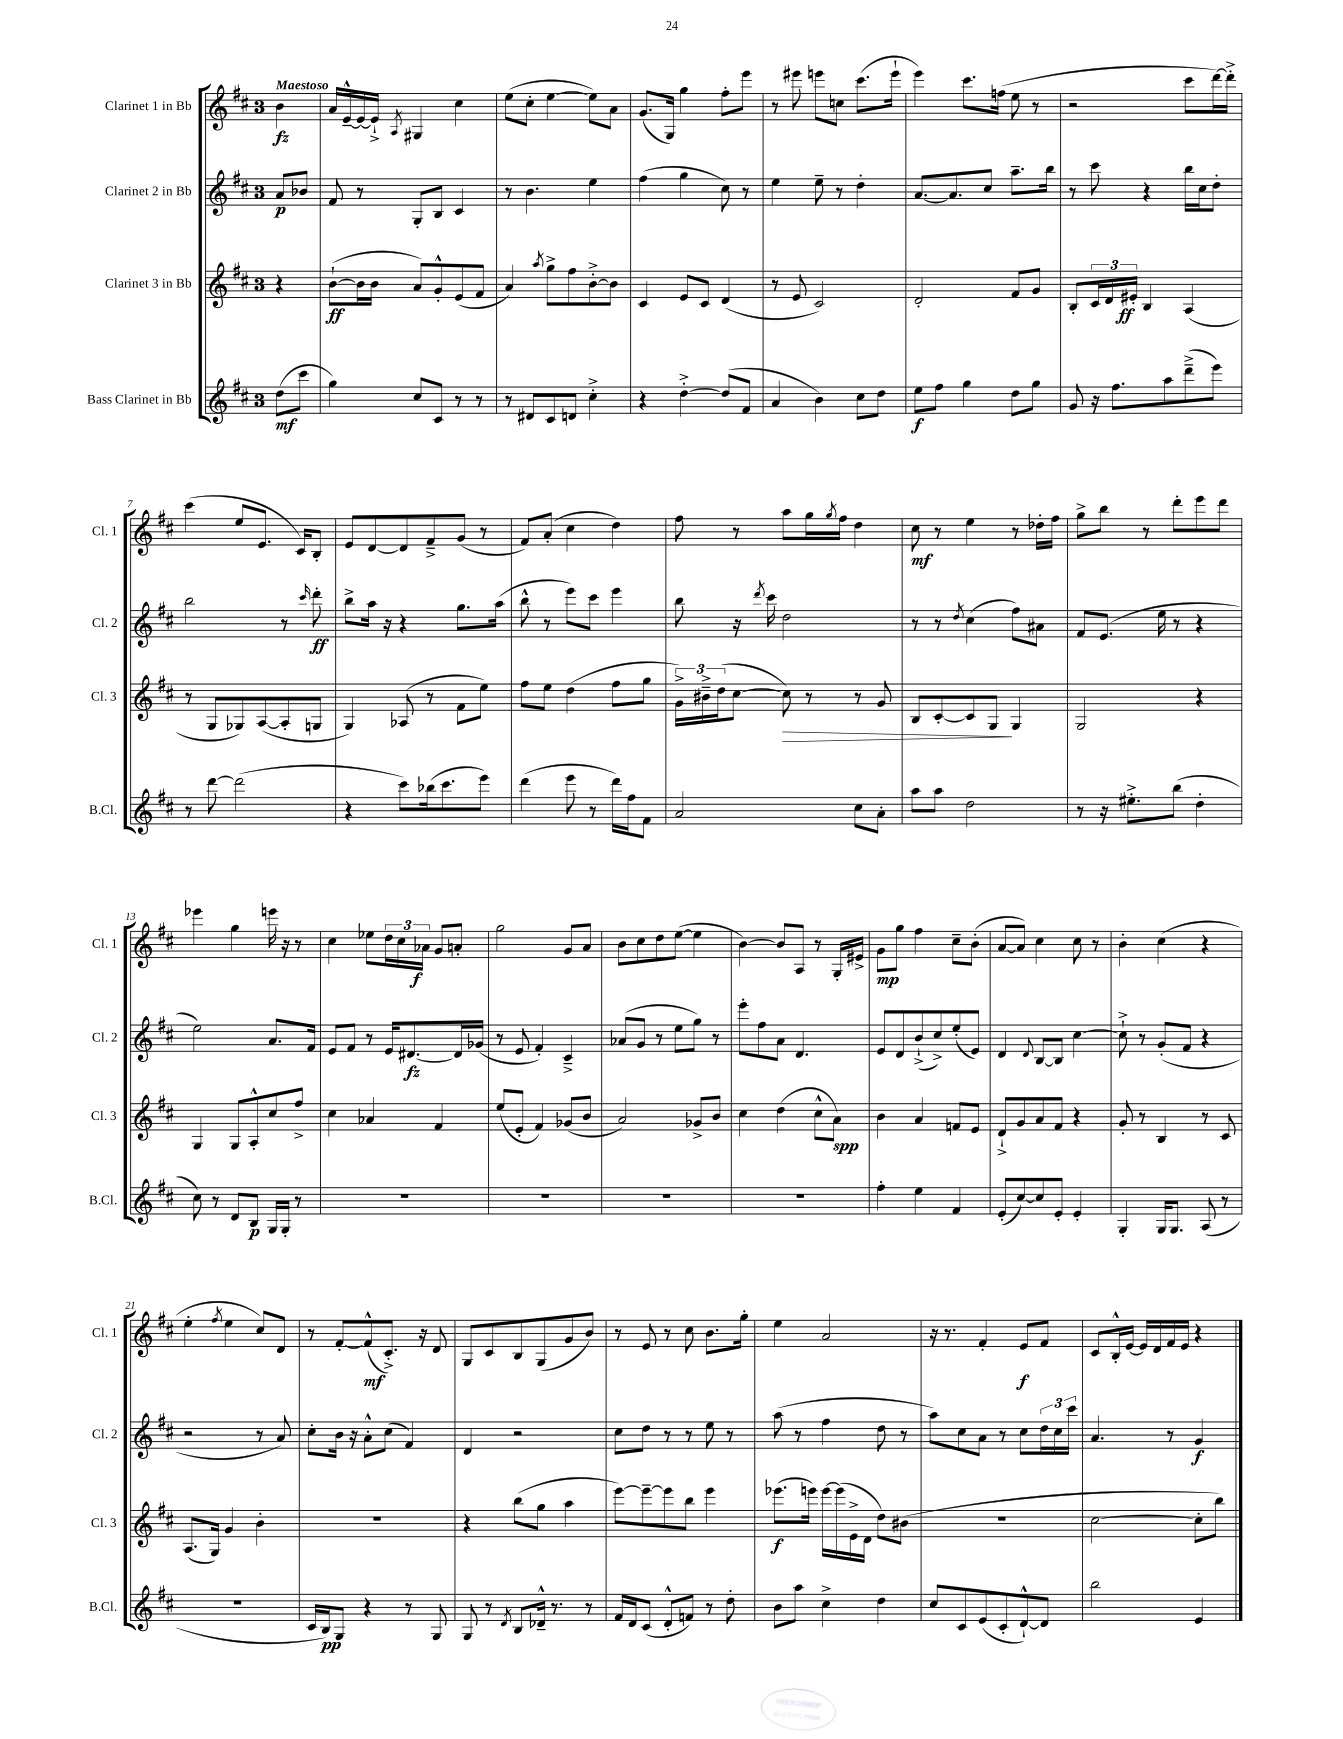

**kern	**kern	**kern	**kern
*staff4	*staff3	*staff2	*staff1
*clefG2	*clefG2	*clefG2	*clefG2
*k[f#c#]	*k[f#c#]	*k[f#c#]	*k[f#c#]
*M3/4	*M3/4	*M3/4	*M3/4
(8dd\L	4r	8a/L	4b\
8ccc#\J	.	8b-/J	.
=	=	=	=
4gg\)	([8b`\L	8f#/	16a/LL
.	.	.	[16e~^^/
.	16b\]L	8r	16e/_
.	16b\JJ	.	16e`^/]JJ
.	.	.	8qA/
8cc#/L	8a/L)	8G'/L	4G#/
8c#/J	8g'^^/	8B/J	.
8r	(8e/	4c#/	4cc#\
8r	8f#/J	.	.
=	=	=	=
8r	4a/)	8r	(8ee\L
8d#/L	.	4.b\	8cc#'\J
.	8qaa/	.	.
8c#/	8gg^\L	.	[4ee\
8d/J	8ff#\	.	.
4cc#'^\	[8b'^\	4ee\	8ee\]L)
.	8b\]J	.	8a\J
=	=	=	=
4r	4c#/	(4ff#\	(8.g/L
.	.	.	16G/Jk)
[4dd'^\	8e/L	4gg\	4gg\
.	8c#/J	.	.
(8dd/]L	(4d/	8cc#\)	8ff#'\L
8f#/J	.	8r	8eee\J
=	=	=	=
4a/	8r	4ee\	8r
.	8e/	.	8eee#\
4b\)	2c#/)	8ee~\	8eee\L
.	.	8r	8cc\J
8cc#\L	.	4dd'\	(8.ccc#\L
8dd\J	.	.	.
.	.	.	16eee`\Jk
=	=	=	=
8ee\L	2d'/	[8.a/L	4eee\)
8ff#\J	.	.	.
.	.	8.a/]	.
4gg\	.	.	8.ccc#\L
.	.	8cc#/J	.
.	.	.	(16ff\Jk
8dd\L	8f#/L	8.aa~\L	8ee\
8gg\J	8g/J	.	8r
.	.	16bb\Jk	.
=	=	=	=
8g/	8B'/L	8r	2r
16r	24c#/L	8ccc#\	.
.	24d/	.	.
8.ff#\L	.	.	.
.	24e#'/JJ	.	.
.	4B/	4r	.
8aa\	.	.	.
(8ddd~^\	(4A/	16bb\LL	8ccc#\L
.	.	16cc#\J	.
8eee\J)	.	8dd'\J	[16ddd\L)
.	.	.	16ddd'^\]JJ
=	=	=	=
8r	8r	2bb\	(4ccc#\
[8ddd\	8G/L	.	.
(2ddd\]	8G-/)	.	8ee/L
.	([8A/	.	8.e/J
.	8A'/]	8r	.
.	.	.	16c#/LK)
.	.	16qqccc#/	.
.	8G/J	8ddd'\	8B'/J
=	=	=	=
4r	4G/)	8bb^\L	8e/L
.	.	16aa\Jk	[8d/
.	.	16r	.
8ccc#\L)	(8A-/	4r	8d/]
(16bb-\k	8r	.	8f#~^/
8.ccc#\	.	.	.
.	8f#\L	8.gg\L	(8g/J
8eee\J)	8ee\J)	.	8r
.	.	(16aa\Jk	.
=	=	=	=
(4ddd\	8ff#\L	8bb^^\	8f#/L)
.	8ee\J	8r	(8a'/J
8eee\	(4dd\	8eee\L)	4cc#\
8r	.	8ccc#\J	.
16ddd\LL)	8ff#\L	4eee\	4dd\)
16ff#\J	.	.	.
8f#\J	8gg\J	.	.
=	=	=	=
2a/	24g^\LL)	8bb\	8ff#\
.	24b#~^\	.	.
.	(24dd\J	.	.
.	[8cc#\J	16r	8r
.	.	8qddd/	.
.	.	16ccc#\	.
.	8cc#\])	2dd\	8aa\L
.	8r	.	16gg\L
.	.	.	8qgg/
.	.	.	16ff#\JJ
8cc#\L	8r	.	4dd\
8a'\J	8g/	.	.
=	=	=	=
8aa\L	8B/L	8r	8cc#\
8aa\J	[8c#'/	8r	8r
.	.	8qdd/	.
2dd\	8c#/]	(4cc#\	4ee\
.	8G/J	.	.
.	4G/	8ff#\L)	8r
.	.	8a#\J	16dd-'\LL
.	.	.	16ff#\JJ
=	=	=	=
8r	2G/	8f#/L	8gg^\L
16r	.	(8.e/J	8bb\J
8.ee#'^\L	.	.	.
.	.	.	8r
.	.	16ee\	.
(8bb\J	.	8r	8ddd'\L
4dd'\	4r	4r	8eee\
.	.	.	8ddd\J
=	=	=	=
8cc#\)	4G/	2ee\)	4eee-\
8r	.	.	.
8d/L	8G/L	.	4gg\
8B/J	8A'^^/	.	.
16G/LL	8cc#/	8.a/L	16eee\
16G'/JJ	.	.	16r
8r	8ff#^/J	.	8r
.	.	16f#/Jk	.
=	=	=	=
2.r	4cc#\	8e/L	4cc#\
.	.	8f#/J	.
.	4a-/	8r	8ee-\L
.	.	16e/LK	24dd\L
.	.	.	24cc#\
.	.	[8.d#/	.
.	.	.	24a-\JJ
.	4f#/	.	8g/L
.	.	16d#/]L	8a'/J
.	.	(16g-/JJ	.
=	=	=	=
2.r	(8ee/L	8r	2gg\
.	8e'/J	8e/	.
.	4f#/)	4f#'/)	.
.	(8g-/L	4c#~^/	8g/L
.	8b/J	.	8a/J
=	=	=	=
2.r	2a/)	(8a-/L	8b\L
.	.	8g/J	8cc#\
.	.	8r	8dd\
.	.	8ee\L	([8ee\J
.	8g-^/L	8gg\J)	4ee\]
.	8b/J	8r	.
=	=	=	=
2.r	4cc#\	8eee'\L	[4b\)
.	.	8ff#\	.
.	(4dd\	8a\J	8b/]L
.	.	4.d/	8A/J
.	8cc#^^\L	.	8r
.	8a\J)	.	16G'/LL
.	.	.	16e#^/JJ
=	=	=	=
4ff#'\	4b\	8e/L	8g\L
.	.	8d/	8gg\J
4ee\	4a/	(8b`^/	4ff#\
.	.	8cc#^/)	.
4f#/	8f/L	(8ee'/	8cc#~\L
.	8e/J	8e/J)	(8b'\J
=	=	=	=
(8e'/L	8d`^/L	4d/	[8a/L
[8cc#/)	8g/	.	8a/]J)
.	.	8qqd/	.
8cc#/]	8a/	[8B/L	4cc#\
8e'/J	8f#/J	8B/]J	.
4e'/	4r	[4cc#\	8cc#\
.	.	.	8r
=	=	=	=
4G'/	8g'/	8cc#`^\]	4b'\
.	8r	8r	.
16G/LK	4B/	(8g'/L	(4cc#\
8.G/J	.	.	.
.	.	8f#/J	.
(8A/	8r	4r	4r
8r	8c#/	.	.
=	=	=	=
2.r	(8.A/L	2r	4ee'\
.	16G/Jk)	.	.
.	.	.	8qff#/
.	4g/	.	4ee\
.	4b'\	8r	8cc#/L)
.	.	8a/)	8d/J
=	=	=	=
16c#/LL	2.r	8cc#'\L	8r
16B/J)	.	.	.
8G/J	.	16b\Jk	[8f#'/L
.	.	16r	.
4r	.	8a'^^\L	(8f#^^/]
.	.	(8cc#\J	8.c#'^/J)
8r	.	4f#/)	.
.	.	.	16r
8G/	.	.	8d/
=	=	=	=
8G/	4r	4d/	8G/L
8r	.	.	8c#/
8qd/	.	.	.
8B/L	(8bb\L	2r	8B/
16d-~^^/Jk	8gg\J	.	(8G/
8.r	.	.	.
.	4aa\	.	8g/
8r	.	.	8b/J)
=	=	=	=
16f#/LL	[8eee\L)	8cc#\L	8r
16d/J	.	.	.
(8c#/J	8eee~\_	8dd\J	8e/
8d'^^/L	8eee\]	8r	8r
8f/J)	8bb\J	8r	8cc#\
8r	4eee\	8ee\	8.b\L
8dd'\	.	8r	.
.	.	.	16gg'\Jk
=	=	=	=
8b\L	(8.eee-\L	(8aa\	4ee\
8aa\J	.	8r	.
.	16eee\Jk)	.	.
4cc#^\	[16eee\LL	4ff#\	2a/
.	(16eee\]	.	.
.	16e^\	.	.
.	16d\JJ	.	.
4dd\	8dd\L)	8dd\	.
.	(8b#\J	8r	.
=	=	=	=
8cc#/L	2.r	8aa\L)	16r
.	.	.	8.r
8c#/	.	8cc#\	.
(8e/	.	8a\J	4f#'/
8c#'/	.	8r	.
[8d`^^/)	.	8cc#\L	8e/L
8d/]J	.	24dd\L	8f#/J
.	.	24cc#\	.
.	.	24ccc#\JJ	.
=	=	=	=
2bb\	[2cc#\	4.a/	8c#/L
.	.	.	16B'^^/L
.	.	.	[16e/JJ
.	.	.	16e/]LL
.	.	.	16d/
.	.	8r	16f#/
.	.	.	16e/JJ
4e/	8cc#'\]L	4g/	4r
.	8bb\J)	.	.
==	==	==	==
*-	*-	*-	*-
